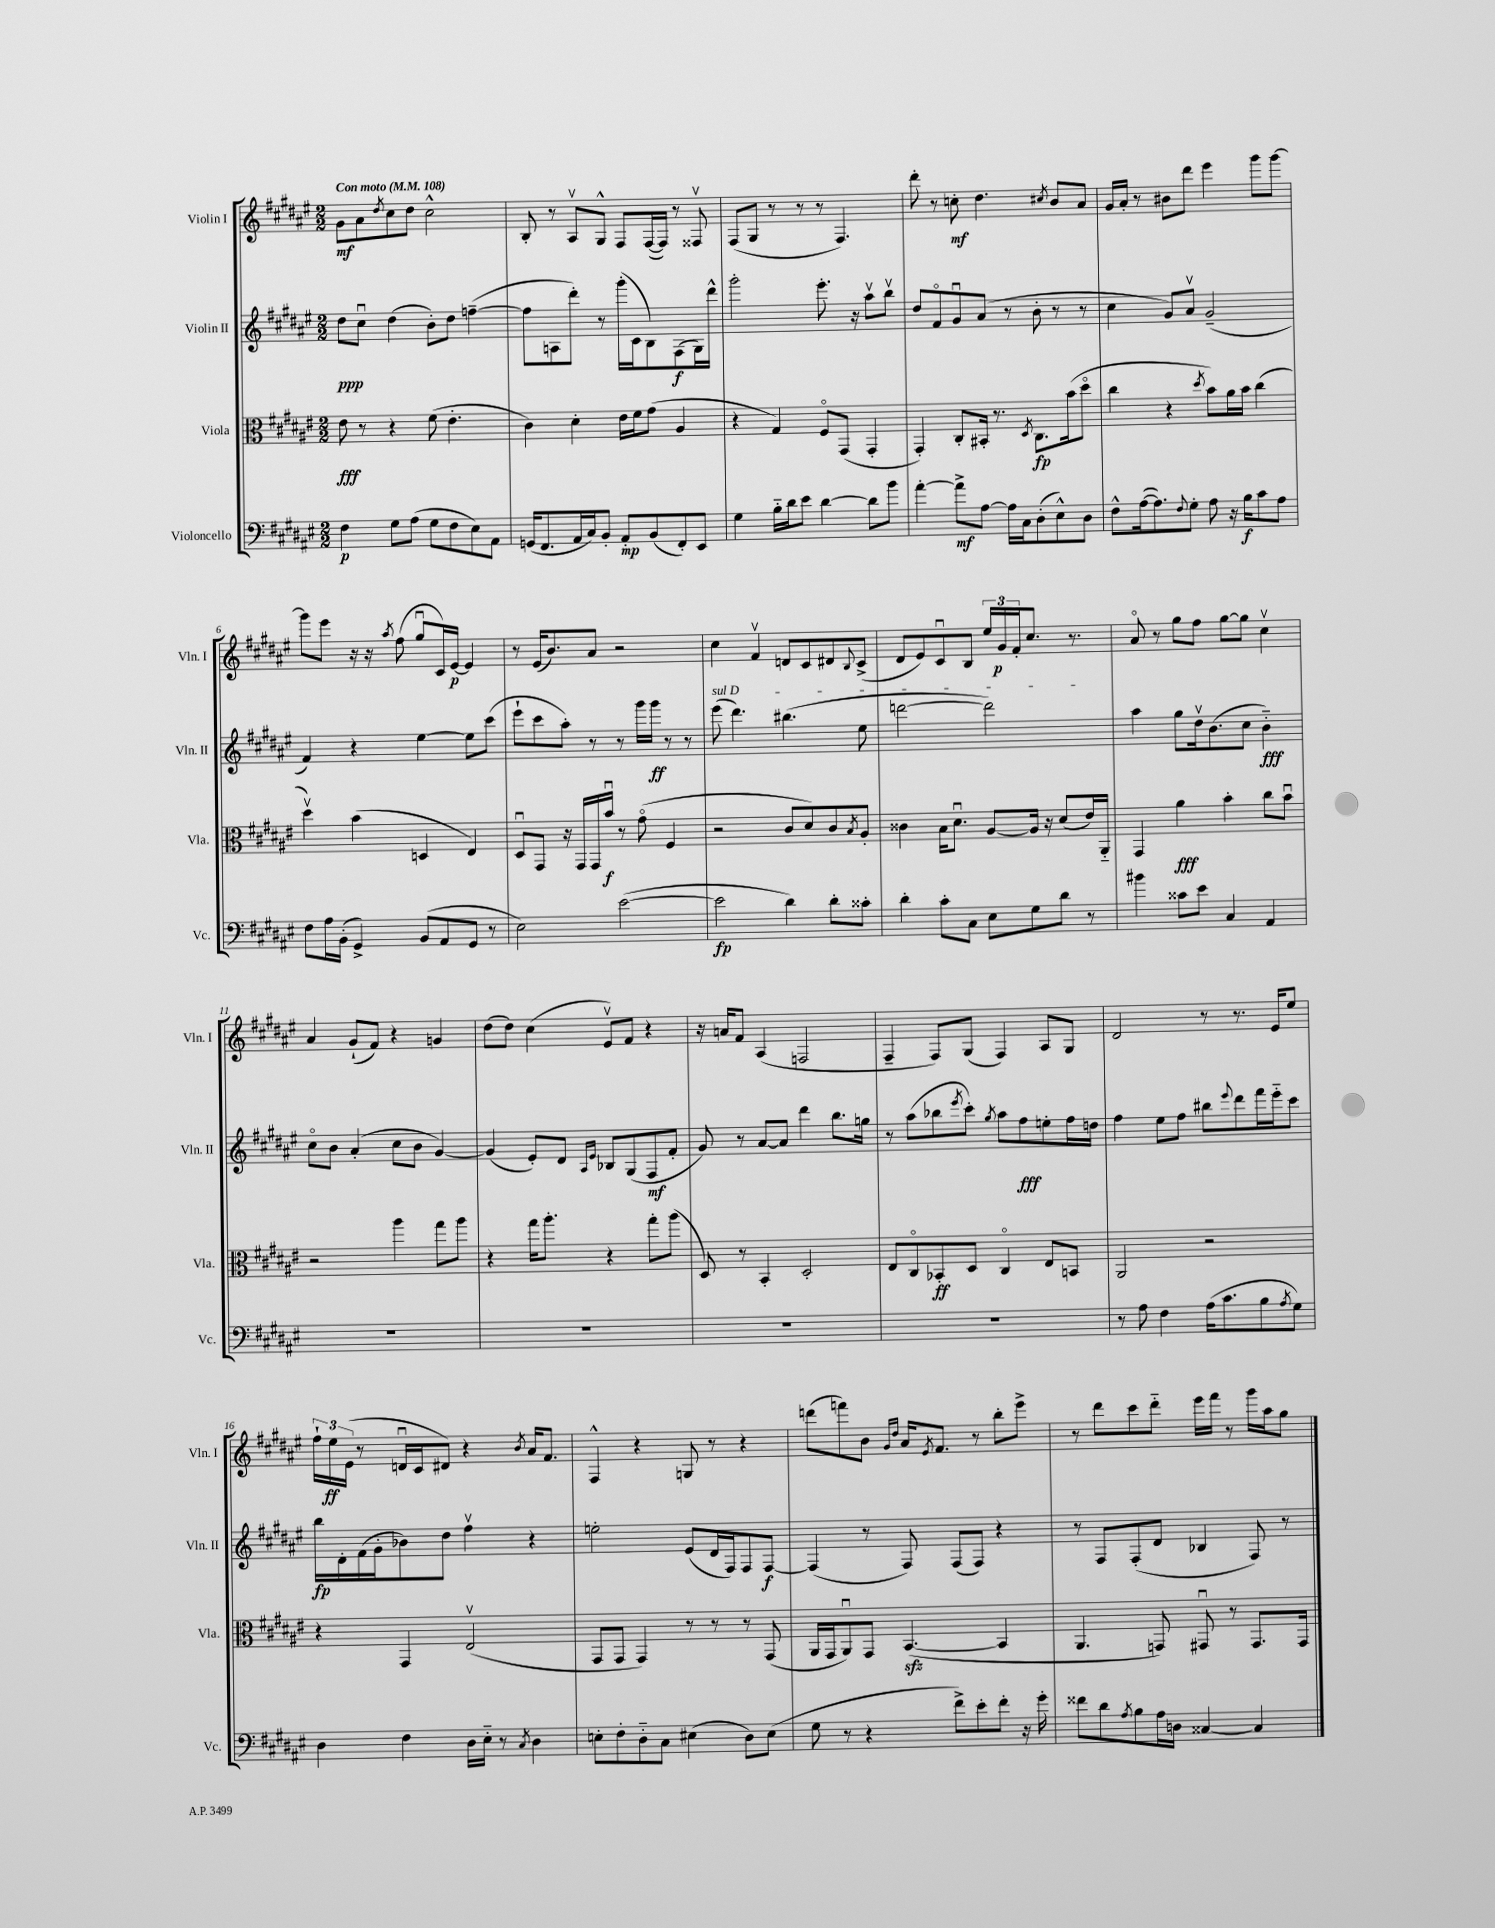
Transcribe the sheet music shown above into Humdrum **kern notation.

**kern	**dynam	**kern	**dynam	**kern	**dynam	**kern	**dynam
*part4	*part4	*part3	*part3	*part2	*part2	*part1	*part1
*staff4	*staff4	*staff3	*staff3	*staff2	*staff2	*staff1	*staff1
*I"Violoncello	*	*I"Viola	*	*I"Violin II	*	*I"Violin I	*
*I'Vc.	*	*I'Vla.	*	*I'Vln. II	*	*I'Vln. I	*
*clefF4	*	*clefC3	*	*clefG2	*	*clefG2	*
*k[f#c#g#d#a#e#]	*	*k[f#c#g#d#a#e#]	*	*k[f#c#g#d#a#e#]	*	*k[f#c#g#d#a#e#]	*
*M2/2	*	*M2/2	*	*M2/2	*	*M2/2	*
*MM108	*	*MM108	*	*MM108	*	*MM108	*
=1	=1	=1	=1	=1	=1	=1	=1
!	!	!	!	!	!	!LO:TX:a:B:t=Con moto	!
4F#\	p	8e#\	fff	8dd#\L	ppp	8g#\L	mf
.	.	8r	.	8cc#u\J	.	8a#\	.
.	.	.	.	.	.	8qdd#/	.
8G#\L	.	4r	.	(4dd#\	.	8cc#\	.
(8A#\J	.	.	.	.	.	8dd#\J	.
8G#\L	.	(8f#\	.	8b'\L)	.	2cc#^^\	.
8F#\	.	4.e#'\	.	8dd#\J	.	.	.
8E#\)	.	.	.	([4ffn~\	.	.	.
8AA#\J	.	.	.	.	.	.	.
=2	=2	=2	=2	=2	=2	=2	=2
(16GGn/KL	.	4c#\)	.	8ff\L]	.	8B'/	.
8.FF#/	.	.	.	.	.	.	.
.	.	.	.	8An\	.	8r	.
16AA#/L	.	4d#'\	.	8ddd#'\J)	.	8A#v/L	.
16C#/J)	.	.	.	.	.	.	.
8BB'/J	.	.	.	8r	.	8G#^^/J	.
8AA#'/L	mp	16e#\LL	.	(16ggg#'\LL	.	8F#/L	.
.	.	16f#\J	.	16c#\J	.	.	.
(8BB/	.	(8g#\J	.	8B\)	.	([16F#/L	.
.	.	.	.	.	.	16F#/JJ])	.
8FF#'/)	.	4A#/	.	(8F#\	f	8r	.
8EE#/J	.	.	.	16G#\L)	.	8F##Xv/	.
.	.	.	.	16ddd#^^\JJ	.	.	.
=3	=3	=3	=3	=3	=3	=3	=3
4G#\	.	4r	.	2ggg#'\	.	(8F#/L	.
.	.	.	.	.	.	8G#/J	.
16B\LL	.	4G#/)	.	.	.	8r	.
16d#\J	.	.	.	.	.	.	.
8e#\J	.	.	.	.	.	8r	.
[4d#\	.	8F#/L	.	8.eee#'\	.	8r	.
.	.	(8GG#/J	.	.	.	4.F#/)	.
.	.	.	.	16r	.	.	.
8d#\L]	.	4GG#'/	.	8aa#v\L	.	.	.
8b\J	.	.	.	8bbv\J	.	.	.
=4	=4	=4	=4	=4	=4	=4	=4
[4a#'\	.	4GG#'/)	.	8dd#/L	.	8ddd#'\	.
.	.	.	.	8f#/	.	8r	.
8a#^\L]	mf	8C#'/L	.	8g#u/	.	8ccn'\	mf
[8A#\J	.	16BB#X'/Jk	.	(8a#/J	.	4.dd#\	.
.	.	8.r	.	.	.	.	.
16A#\LL]	.	.	.	8r	.	.	.
16C#\J	.	.	.	.	.	.	.
.	.	8qD#/	.	.	.	.	.
(8D#'\	.	8.C#\L	fp	8b'\	.	.	.
.	.	.	.	.	.	8qcc#X/	.
8E#^^\)	.	.	.	8r	.	8b/L	.
.	.	(16b\k	.	.	.	.	.
8D#\J	.	8dd#\J	.	8r	.	8a#/J	.
=5	=5	=5	=5	=5	=5	=5	=5
8F#^^\L	.	4cc#\	.	4cc#\	.	16g#/LL	.
.	.	.	.	.	.	16a#'/JJ	.
([16A#\k	.	.	.	.	.	8r	.
8.A#\])	.	.	.	.	.	.	.
.	.	4r	.	8g#/L)	.	8b#X\L	.
8qqF#/	.	.	.	.	.	.	.
8G#'\J	.	.	.	8a#v/J	.	8ddd#\J	.
.	.	8qdd#/	.	.	.	.	.
8A#\	.	8b\L)	.	(2g#~/	.	4eee#\	.
16r	.	16a#\L	.	.	.	.	.
16B\KL	f	16b\JJ	.	.	.	.	.
8c#\	.	(4cc#\	.	.	.	8ggg#\L	.
8A#\J	.	.	.	.	.	[8ggg#\J	.
!!LO:LB:g=z
=6	=6	=6	=6	=6	=6	=6	=6
8F#\L	.	4dd#v\)	.	4f#/)	.	8ggg#\L]	.
16A#\L	.	.	.	.	.	8eee#\J	.
(16BB'\JJ	.	.	.	.	.	.	.
4GG#^/)	.	(4b\	.	4r	.	16r	.
.	.	.	.	.	.	16r	.
.	.	.	.	.	.	8qaa#/	.
.	.	.	.	.	.	(8ff#\	.
(8BB/L	.	4Dn/	.	[4ee#\	.	8gg#u/L	.
8AA#/	.	.	.	.	.	16c#/L)	.
.	.	.	.	.	.	[16e#/JJ	p
8GG#/J	.	4E#/)	.	8ee#\L]	.	4e#/]	.
8r	.	.	.	(8ccc#\J	.	.	.
=7	=7	=7	=7	=7	=7	=7	=7
2E#\)	.	8D#u/L	.	8eee#`\L	.	8r	.
.	.	8GG#/J	.	8ccc#\	.	(16e#/KL	.
.	.	.	.	.	.	8.b/)	.
.	.	16r	.	8aa#'\J)	.	.	.
.	.	16GG#/LL	.	.	.	.	.
.	.	16GG#/	.	8r	.	8a#/J	.
.	.	16bu/JJ	f	.	.	.	.
([2e#\	.	8r	.	8r	.	2r	.
.	.	(8g#\	.	16ggg#\LL	.	.	.
.	.	.	.	16ggg#\JJ	ff	.	.
.	.	4F#/	.	8r	.	.	.
.	.	.	.	8r	.	.	.
=8	=8	=8	=8	=8	=8	=8	=8
!	!	!	!	!LO:TX:a:i:t=sul D	!	!	!
2e#\]	fp	2r	.	(8eee#\	.	4cc#\	.
.	.	.	.	4.ddd#\)	.	.	.
.	.	.	.	.	.	4f#v/	.
4d#\)	.	8c#/L	.	(4.bb#X\	.	8dn/L	.
.	.	8d#/)	.	.	.	8c#/	.
8d#'\L	.	8c#/	.	.	.	8d#X/	.
.	.	8qB/	.	.	.	8qqB/	.
8c##X'\J	.	8A#'/J	.	8ee#\	.	(8c#^/J	.
=9	=9	=9	=9	=9	=9	=9	=9
4d#'\	.	4c##X\	.	[2dddn\	.	8d#/L	.
.	.	.	.	.	.	8e#/)	.
8c#'\L	.	16B\KL	.	.	.	8c#u/	.
.	.	8.d#u\J	.	.	.	.	.
8C#\J	.	.	.	.	.	8B/J	.
8E#\L	.	[8A#/L	.	2ddd\])	.	24ee#/LL	.
.	.	.	.	.	.	24g#/	p
.	.	.	.	.	.	24f#'/J	.
8G#\	.	16A#/Jk]	.	.	.	8.cc#/J	.
.	.	16r	.	.	.	.	.
8d#\J	.	(8d#/L	.	.	.	.	.
.	.	.	.	.	.	8.r	.
8r	.	16e#/L)	.	.	.	.	.
.	.	16AA#/JJ	.	.	.	.	.
=10	=10	=10	=10	=10	=10	=10	=10
4b#X\	.	4GG#/	.	4aa#\	.	8a#/	.
.	.	.	.	.	.	8r	.
8c##X\L	.	4a#\	fff	8gg#\L	.	8gg#\L	.
8e#\J	.	.	.	16dd#v\k	.	8ff#\J	.
.	.	.	.	(8.b\	.	.	.
4C#/	.	4b'\	.	.	.	[8gg#\L	.
.	.	.	.	8cc#\J	.	8gg#\J]	.
4AA#/	.	8cc#\L	.	4b\)	fff	4cc#v\	.
.	.	8bu\J	.	.	.	.	.
!!LO:LB:g=z
=11	=11	=11	=11	=11	=11	=11	=11
1r	.	2r	.	8cc#\L	.	4a#/	.
.	.	.	.	8b\J	.	.	.
.	.	.	.	(4a#'/	.	(8g#`/L	.
.	.	.	.	.	.	8f#/J)	.
.	.	4aa#\	.	8cc#\L	.	4r	.
.	.	.	.	8b\J	.	.	.
.	.	8gg#\L	.	[4g#/)	.	4gn/	.
.	.	8aa#\J	.	.	.	.	.
=12	=12	=12	=12	=12	=12	=12	=12
1r	.	4r	.	(4g#/]	.	(8dd#\L	.
.	.	.	.	.	.	8dd#\J)	.
.	.	16gg#\KL	.	8e#'/L)	.	(4cc#\	.
.	.	8.aa#'\J	.	.	.	.	.
.	.	.	.	8d#/J	.	.	.
.	.	.	.	16qqA#/LL	.	.	.
.	.	.	.	16qqe#/JJ	.	.	.
.	.	4r	.	8B-X/L	.	8e#v/L)	.
.	.	.	.	(8G#/	.	8f#/J	.
.	.	8gg#'\L	.	8F#/	mf	4r	.
.	.	(8aa#\J	.	8f#'/J	.	.	.
=13	=13	=13	=13	=13	=13	=13	=13
1r	.	8D#/)	.	8g#/)	.	16r	.
.	.	.	.	.	.	16an/KL	.
.	.	8r	.	8r	.	8f#/J	.
.	.	4BB'/	.	[8a#/L	.	(4A#/	.
.	.	.	.	8a#/J]	.	.	.
.	.	2D#'/	.	4ddd#\	.	2Fn/	.
.	.	.	.	8.bb\L	.	.	.
.	.	.	.	16ggn\Jk	.	.	.
=14	=14	=14	=14	=14	=14	=14	=14
1r	.	8E#/L	.	8r	.	4F#~/	.
.	.	8C#/	.	(8aa#\L	.	.	.
.	.	8BB-X'/	ff	8bb-X\	.	8F#/L)	.
.	.	.	.	8qeee#/	.	.	.
.	.	8D#/J	.	8ccc#'\J)	.	(8G#/J	.
.	.	.	.	8qgg#/	.	.	.
.	.	4C#/	.	8aa#\L	.	4F#/)	.
.	.	.	.	8ff#\	fff	.	.
.	.	8E#/L	.	8een'\	.	8A#/L	.
.	.	8BBn/J	.	16ff#\L	.	8G#/J	.
.	.	.	.	16ddn\JJ	.	.	.
=15	=15	=15	=15	=15	=15	=15	=15
8r	.	2AA#/	.	4ff#\	.	2d#/	.
8A#\	.	.	.	.	.	.	.
4F#\	.	.	.	8ee#\L	.	.	.
.	.	.	.	8ff#\J	.	.	.
(16A#\KL	.	2r	.	8bb#X\L	.	8r	.
8.c#\	.	.	.	.	.	.	.
.	.	.	.	8qqeee#/	.	.	.
.	.	.	.	8ddd#\	.	8.r	.
8B\	.	.	.	16fff#\L	.	.	.
.	.	.	.	16eee#\J	.	16e#/KL	.
8qA#/	.	.	.	.	.	.	.
8G#\J)	.	.	.	8ccc#\J	.	8ee#/J	.
!!LO:LB:g=z
=16	=16	=16	=16	=16	=16	=16	=16
4D#\	.	4r	.	16bb\LL	fp	24ff#`\LL	.
.	.	.	.	.	.	24ee#\	ff
.	.	.	.	16d#'\	.	.	.
.	.	.	.	.	.	(24e#\JJ	.
.	.	.	.	(16f#\	.	8r	.
.	.	.	.	16g#'\J	.	.	.
4F#\	.	4GG#/	.	8b-X\)	.	16dnu/LL	.
.	.	.	.	.	.	16c#/J	.
.	.	.	.	8dd#\J	.	8d#X/J)	.
16D#\LL	.	(2E#v/	.	4ff#v\	.	4r	.
16E#\JJ	.	.	.	.	.	.	.
8r	.	.	.	.	.	.	.
8qC#/	.	.	.	.	.	8qb/	.
4D#\	.	.	.	4r	.	16a#/KL	.
.	.	.	.	.	.	8.f#/J	.
=17	=17	=17	=17	=17	=17	=17	=17
8En'\L	.	8GG#/L	.	2een'\	.	4F#^^/	.
8F#'\	.	8GG#/J	.	.	.	.	.
8D#\	.	4GG#/)	.	.	.	4r	.
8C#\J	.	.	.	.	.	.	.
(4E#X\	.	8r	.	(8e#/L	.	8Gn/	.
.	.	8r	.	16d#/L	.	8r	.
.	.	.	.	16F#/J)	.	.	.
8D#\L)	.	8r	.	8F#/	.	4r	.
(8E#\J	.	(8GG#/	.	[8F#/J	f	.	.
=18	=18	=18	=18	=18	=18	=18	=18
8G#\	.	16AA#/LL	.	(4F#/]	.	(8dddn\L	.
.	.	16GG#/J	.	.	.	.	.
8r	.	8AA#u/)	.	.	.	8fffn\)	.
4r	.	8GG#/J	.	8r	.	8b\J	.
.	.	.	.	.	.	16qqg#/LL	.
.	.	.	.	.	.	16qqdd#/JJ	.
.	.	([4.BBzz/	.	8F#/)	.	16a#/KL	.
.	.	.	.	.	.	8qe#/	.
.	.	.	.	.	.	8.f#/J	.
8f#^\L)	.	.	.	(8F#/L	.	.	.
8e#'\	.	.	.	8F#/J)	.	8r	.
8f#'\J	.	4BB/]	.	4r	.	8bb'\L	.
16r	.	.	.	.	.	8eee#^\J	.
16g#'\	.	.	.	.	.	.	.
=19	=19	=19	=19	=19	=19	=19	=19
8f##X\L	.	4.AA#/	.	8r	.	8r	.
8d#\	.	.	.	8F#/L	.	8ddd#\L	.
8qA#/	.	.	.	.	.	.	.
8B\	.	.	.	(8F#'/	.	8ccc#\	.
16A#\L	.	8GGn/)	.	8d#/J	.	8ddd#\J	.
16Dn\JJ	.	.	.	.	.	.	.
[4C##X/	.	8GG#Xu/	.	4B-X/	.	16eee#\LL	.
.	.	.	.	.	.	16fff#\JJ	.
.	.	8r	.	.	.	8r	.
4C##/]	.	8.GG#/L	.	8F#/)	.	16ggg#\LL	.
.	.	.	.	.	.	16aa#\J	.
.	.	.	.	8r	.	8gg#\J	.
.	.	16GG#/Jk	.	.	.	.	.
==	==	==	==	==	==	==	==
*-	*-	*-	*-	*-	*-	*-	*-
